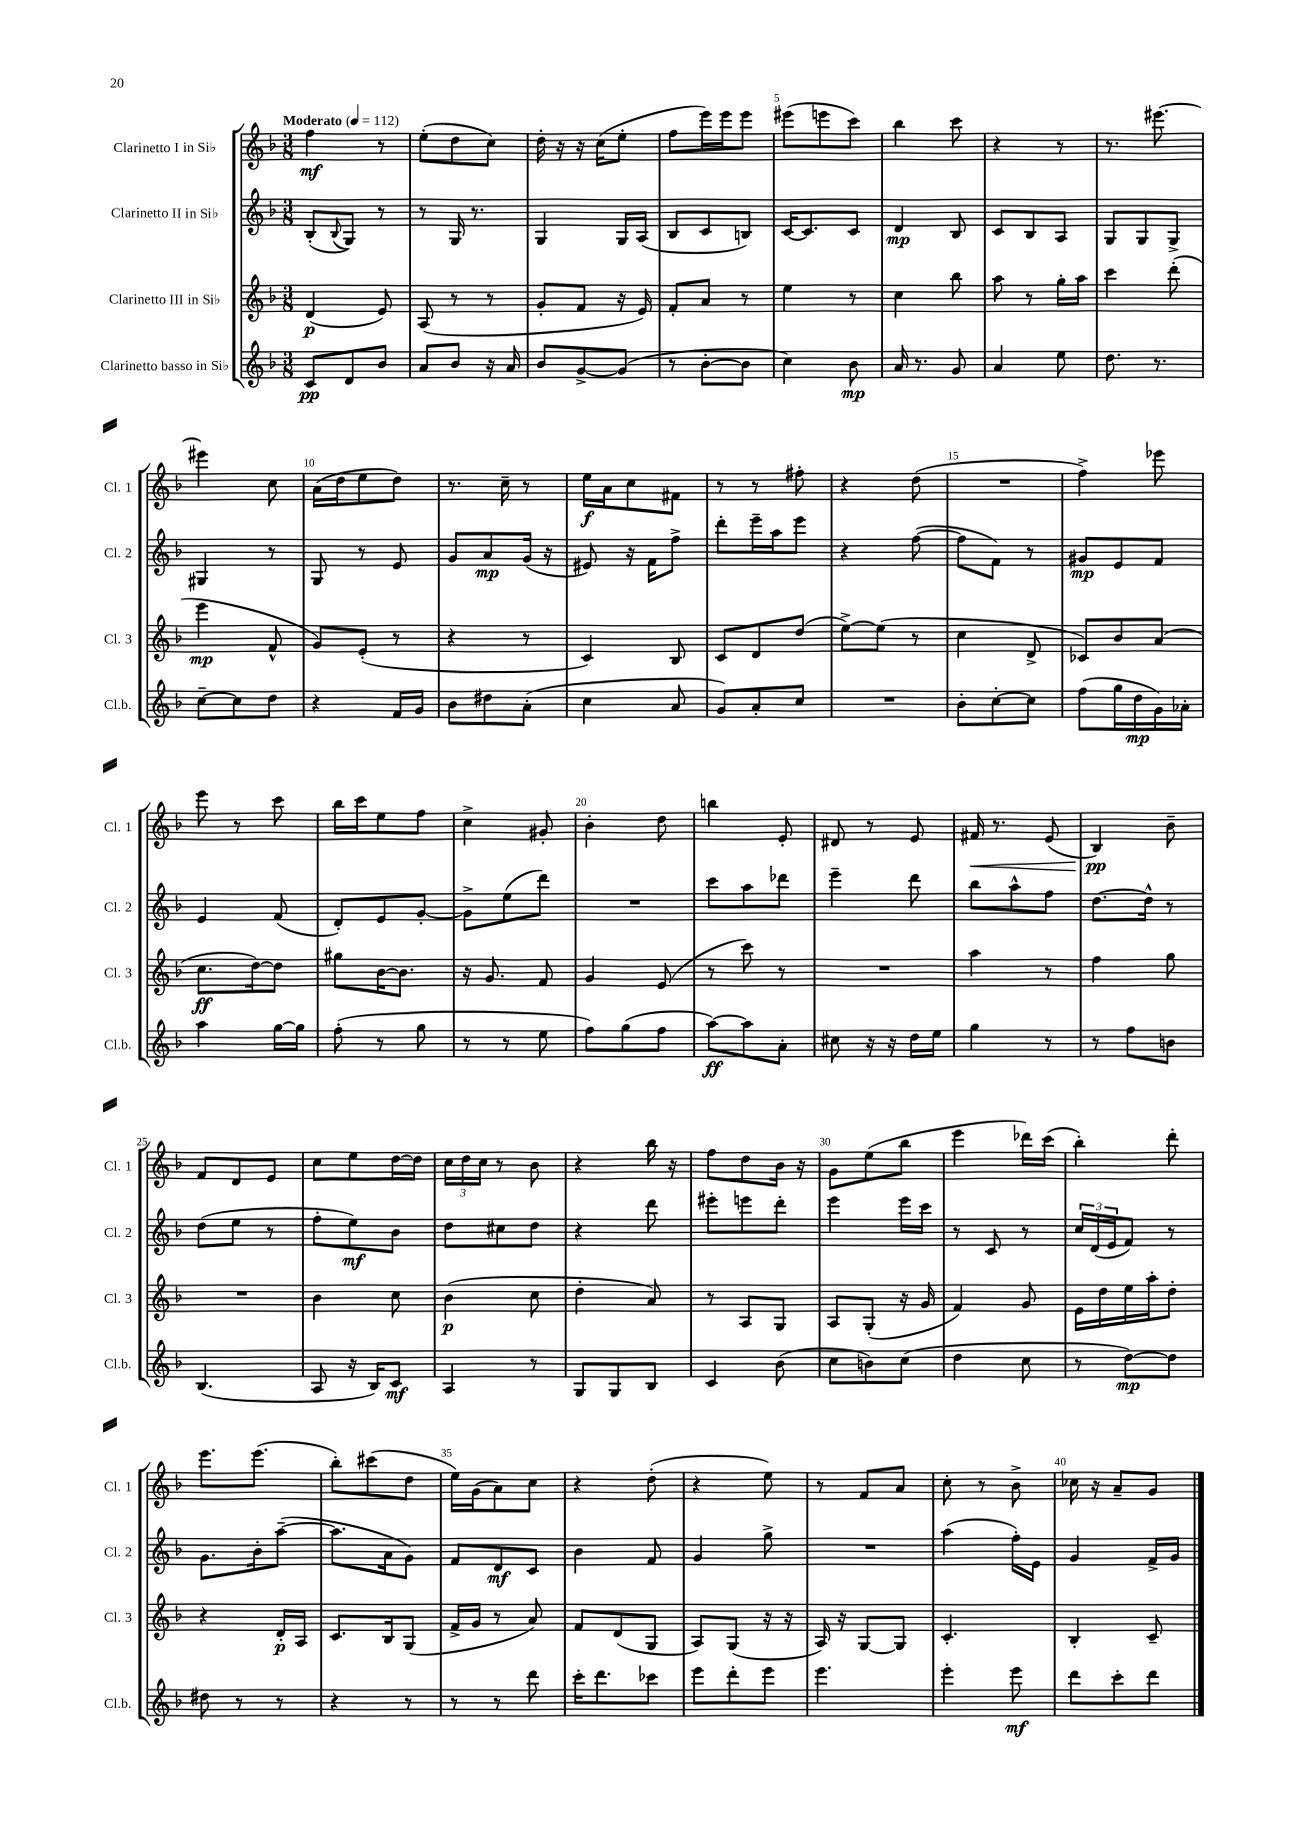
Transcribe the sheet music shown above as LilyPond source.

<<
\new StaffGroup <<
\new Staff = "s0" \with { instrumentName = "Clarinetto I in Sib" shortInstrumentName = "Cl. 1" } {
    \clef treble \key f \major \numericTimeSignature \time 3/8 \tempo "Moderato" 4 = 112
    f''4\mf r8 |
    e''8-.( d''8 c''8) |
    d''16-. r16 r16 c''16( e''8-. |
    f''8 e'''16) e'''16 e'''8 |
    eis'''8( e'''8 c'''8) |
    bes''4 c'''8 |
    r4 r8 |
    r8. eis'''8.~ |
    eis'''4 c''8 |
    a'16( d''16 e''8 d''8) |
    r8. c''16-- r8 |
    e''16\f a'16 c''8 fis'8 |
    r8 r8 fis''8-. |
    r4 d''8( |
    R4. |
    f''4->) ees'''8 |
    e'''8 r8 c'''8 |
    bes''16 c'''16 e''8 f''8 |
    c''4-> gis'8-. |
    bes'4-. d''8 |
    b''4 e'8-. |
    dis'8 r8 e'8 |
    fis'16\< r8. e'8( |
    bes4\pp\!) bes'8-- |
    f'8 d'8 e'8 |
    c''8 e''8 d''16~ d''16 |
    \tuplet 3/2 { c''16 d''16 c''16 } r8 bes'8 |
    r4 bes''16 r16 |
    f''8 d''8 bes'16 r16 |
    g'8 e''8( bes''8 |
    e'''4 des'''16) c'''16( |
    bes''4-.) d'''8-. |
    e'''8. e'''8.( |
    bes''8-.) cis'''8( d''8 |
    e''16) g'16( a'8) c''8 |
    r4 d''8-.( |
    r4 e''8) |
    r8 f'8 a'8 |
    c''8-. r8 bes'8-> |
    ces''16 r16 a'8-- g'8 \bar "|." |
}
\new Staff = "s1" \with { instrumentName = "Clarinetto II in Sib" shortInstrumentName = "Cl. 2" } {
    \clef treble \key f \major \numericTimeSignature \time 3/8
    bes8-.( \appoggiatura { bes8 } g8) r8 |
    r8 g16 r8. |
    g4 g16 a16( |
    bes8 c'8 b8) |
    c'16~ c'8. c'8 |
    d'4\mp bes8 |
    c'8 bes8 a8 |
    g8 g8 g8-> |
    gis4 r8 |
    g8 r8 e'8 |
    g'8 a'8\mp g'16( r16 |
    eis'8) r16 f'16 f''8-> |
    d'''8-. e'''16-- a''16 e'''8 |
    r4 f''8~( |
    f''8 f'8) r8 |
    gis'8\mp e'8 f'8 |
    e'4 f'8( |
    d'8-.) e'8 g'8~-. |
    g'8-> e''8( d'''8) |
    R4. |
    c'''8 a''8 des'''8 |
    e'''4-- d'''8 |
    bes''8 a''8-^ f''8 |
    d''8.~ d''16-^ r8 |
    d''8( e''8 r8 |
    f''8-. e''8\mf) bes'8 |
    d''8 cis''8 d''8 |
    r4 d'''8 |
    eis'''8-. e'''8 d'''8-. |
    e'''4 e'''16 c'''16 |
    r8 c'8 r8 |
    \tuplet 3/2 { c''16 d'16( e'16 } f'8) r8 |
    g'8. bes'16-. a''8~--( |
    a''8. a'16 g'8) |
    f'8 d'8\mf c'8 |
    bes'4 f'8 |
    g'4 g''8-> |
    R4. |
    a''4( f''16-.) e'16 |
    g'4 f'16-> g'16 \bar "|." |
}
\new Staff = "s2" \with { instrumentName = "Clarinetto III in Sib" shortInstrumentName = "Cl. 3" } {
    \clef treble \key f \major \numericTimeSignature \time 3/8
    d'4\p( e'8) |
    a8( r8 r8 |
    g'8-. f'8 r16 e'16) |
    f'8-. a'8 r8 |
    e''4 r8 |
    c''4 bes''8 |
    a''8 r8 g''16-. a''16 |
    c'''4 d'''8-.( |
    e'''4\mp f'8-^ |
    g'8) e'8-.( r8 |
    r4 r8 |
    c'4) bes8 |
    c'8 d'8 d''8( |
    e''8~->) e''8( r8 |
    c''4 d'8-> |
    ces'8) bes'8 a'8( |
    c''8.\ff d''16~) d''8 |
    gis''8 bes'16~ bes'8. |
    r16 g'8. f'8 |
    g'4 e'8( |
    r8 c'''8) r8 |
    R4. |
    a''4 r8 |
    f''4 g''8 |
    R4. |
    bes'4 c''8 |
    bes'4\p( c''8 |
    d''4-. a'8) |
    r8 a8 g8 |
    a8 g8-.( r16 g'16 |
    f'4) g'8 |
    e'16 d''16 e''16 a''16-. d''8-. |
    r4 d'16-.\p a16 |
    c'8. bes16 g8( |
    f'16-> g'16 r8 a'8) |
    f'8 d'8( g8 |
    a8) g8( r16 r16 |
    a16) r16 g8~ g8 |
    c'4.-. |
    bes4-. c'8-- \bar "|." |
}
\new Staff = "s3" \with { instrumentName = "Clarinetto basso in Sib" shortInstrumentName = "Cl.b." } {
    \clef treble \key f \major \numericTimeSignature \time 3/8
    c'8\pp d'8 bes'8 |
    a'8 bes'8 r16 a'16 |
    bes'8 g'8~-> g'8( |
    r8 bes'8~-. bes'8 |
    c''4) bes'8\mp |
    a'16 r8. g'8 |
    a'4 e''8 |
    d''8. r8. |
    c''8~-- c''8 d''8 |
    r4 f'16 g'16 |
    bes'8 dis''8 a'8-.( |
    c''4 a'8 |
    g'8) a'8-. c''8 |
    R4. |
    bes'8-. c''8~-. c''8 |
    f''8( g''16 d''16\mp g'16) aes'16-. |
    a''4 g''16~ g''16 |
    f''8-.( r8 g''8 |
    r8 r8 e''8 |
    f''8) g''8( f''8 |
    a''8~\ff) a''8 a'8-. |
    cis''8 r16 r16 d''16 e''16 |
    g''4 r8 |
    r8 f''8 b'8 |
    bes4.( |
    a8 r16 bes16) c'8\mf |
    a4 r8 |
    g8 g8 bes8 |
    c'4 bes'8( |
    c''8 b'8) c''8( |
    d''4 c''8 |
    r8 d''8~\mp) d''8 |
    dis''8 r8 r8 |
    r4 r8 |
    r8 r8 d'''8 |
    c'''16-. d'''8. ces'''8 |
    e'''8 d'''8-. e'''8 |
    e'''4. |
    e'''4-. e'''8\mf |
    d'''8 c'''8-. d'''8 \bar "|." |
}
>>
>>
\layout { \context { \Score \override BarNumber.break-visibility = ##(#f #t #t) barNumberVisibility = #(every-nth-bar-number-visible 5) } }
